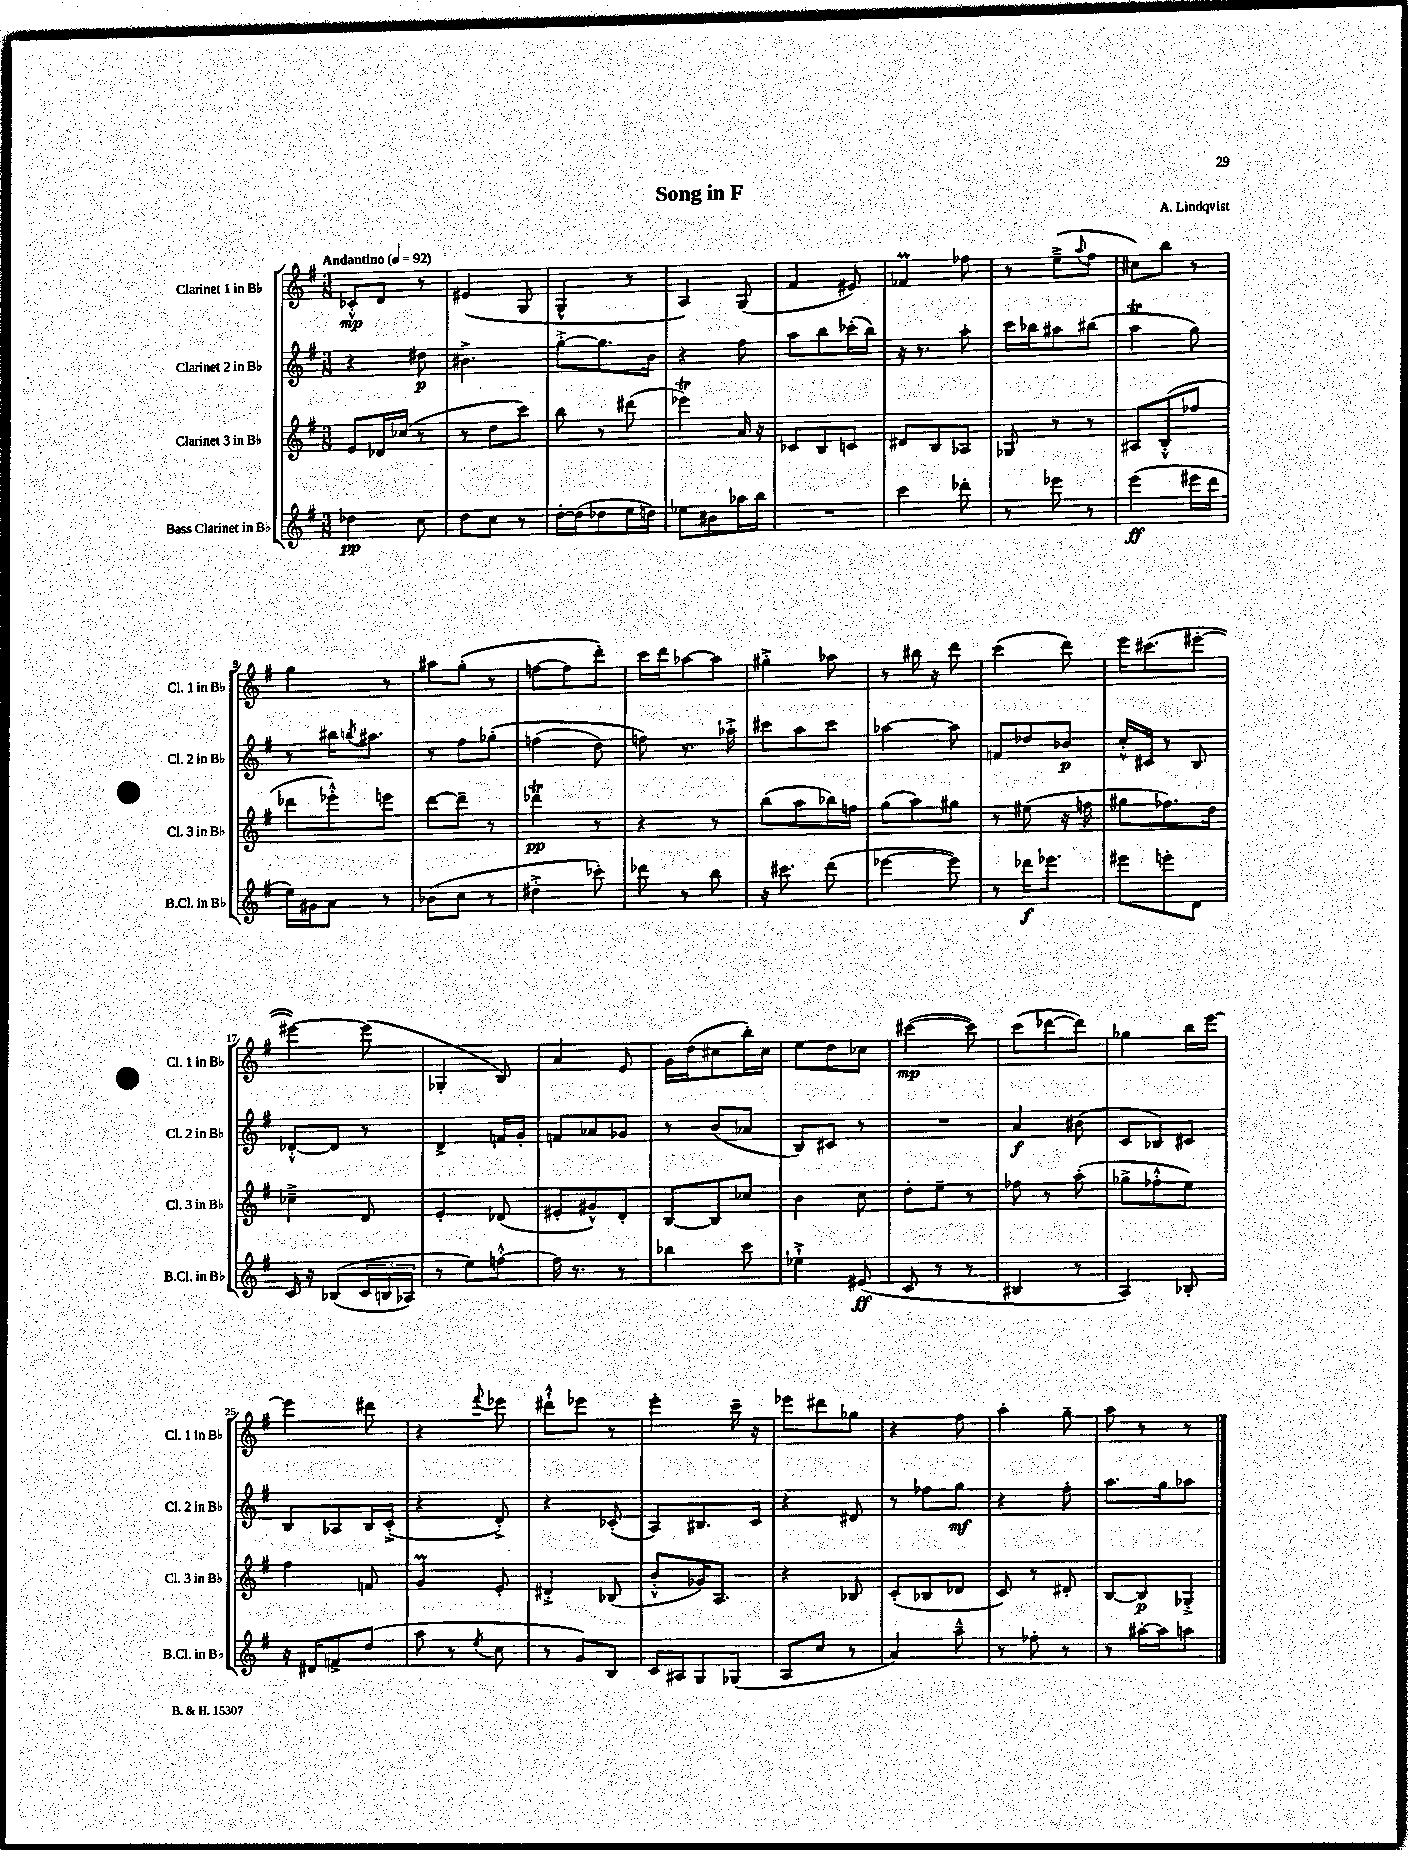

**kern	**dynam	**kern	**dynam	**kern	**dynam	**kern	**dynam
*part4	*part4	*part3	*part3	*part2	*part2	*part1	*part1
*staff4	*staff4	*staff3	*staff3	*staff2	*staff2	*staff1	*staff1
*I"Bass Clarinet in B♭	*	*I"Clarinet 3 in B♭	*	*I"Clarinet 2 in B♭	*	*I"Clarinet 1 in B♭	*
*I'B.Cl. in B♭	*	*I'Cl. 3 in B♭	*	*I'Cl. 2 in B♭	*	*I'Cl. 1 in B♭	*
*clefG2	*	*clefG2	*	*clefG2	*	*clefG2	*
*k[f#]	*	*k[f#]	*	*k[f#]	*	*k[f#]	*
*M3/8	*	*M3/8	*	*M3/8	*	*M3/8	*
*MM92	*	*MM92	*	*MM92	*	*MM92	*
=1	=1	=1	=1	=1	=1	=1	=1
!	!	!	!	!	!	!LO:TX:a:B:t=Andantino	!
4dd-X\	pp	8e/L	.	4r	.	8c-X'^^/L	mp
.	.	16d-X/L	.	.	.	8d/J	.
.	.	(16cc-X/JJ	.	.	.	.	.
8cc\	.	8r	.	8dd#X\	p	8r	.
=2	=2	=2	=2	=2	=2	=2	=2
8dd\L	.	8r	.	4.b#X^\	.	(4e#X/	.
8cc\J	.	8dd\L	.	.	.	.	.
8r	.	8ccc\J)	.	.	.	8G/	.
=3	=3	=3	=3	=3	=3	=3	=3
[16dd'\LL	.	8bb\	.	[8gg'^\L	.	4G^^/	.
(16dd\J]	.	.	.	.	.	.	.
8dd-X\	.	8r	.	8.gg\]	.	.	.
16ee\L	.	(8ddd#X\	.	.	.	8r	.
16ddn\JJ)	.	.	.	16b\Jk	.	.	.
=4	=4	=4	=4	=4	=4	=4	=4
8ee-X\L	.	4eee-XT\)	.	4r	.	4A/)	.
8b#X\	.	.	.	.	.	.	.
16aa-X\L	.	16a/	.	8ff#\	.	(8G/	.
16bb\JJ	.	16r	.	.	.	.	.
=5	=5	=5	=5	=5	=5	=5	=5
4.r	.	8c-X/L	.	8aa\L	.	4f#/	.
.	.	8B/	.	8bb\	.	.	.
.	.	8cn/J	.	(16ccc-X'\L	.	8e#X/)	.
.	.	.	.	16bb\JJ)	.	.	.
=6	=6	=6	=6	=6	=6	=6	=6
4ccc\	.	8d#X/L	.	16r	.	4f-XM/	.
.	.	.	.	8.r	.	.	.
.	.	8B/	.	.	.	.	.
8ddd-X'\	.	8A-X/J	.	8aa'\	.	8ff-X\	.
=7	=7	=7	=7	=7	=7	=7	=7
8r	.	8G-X/	.	16ccc\LL	.	8r	.
.	.	.	.	16bb-X\J	.	.	.
8eee-X\	.	8r	.	8aa#X\	.	(8ee~^\L	.
.	.	.	.	.	.	8qqaa/	.
8r	.	8r	.	(8bb#X\J	.	8ff#\J	.
=8	=8	=8	=8	=8	=8	=8	=8
(4eee\	ff	8A#X/L	.	4aaT\	.	8cc#X\L)	.
.	.	(8B'^^/	.	.	.	8bb\J	.
16eee#X\LL	.	8ff-X/J	.	8gg\)	.	8r	.
16ddd\JJ	.	.	.	.	.	.	.
!!LO:LB:g=z
=9	=9	=9	=9	=9	=9	=9	=9
16ee\LL)	.	8ddd-X\L	.	8r	.	4gg\	.
16g#X\J	.	.	.	.	.	.	.
8a\J	.	8eee-X'^^\)	.	16bb#X\KL	.	.	.
.	.	.	.	8qbbn/	.	.	.
.	.	.	.	8.aa#X\J	.	.	.
8r	.	8eeen\J	.	.	.	8r	.
=10	=10	=10	=10	=10	=10	=10	=10
(8b-X\L	.	[8ddd\L	.	8r	.	8aa#X\L	.
8cc\J	.	8ddd~\J]	.	8ff#\L	.	(8gg'\J	.
8r	.	8r	.	(8gg-X'\J	.	8r	.
=11	=11	=11	=11	=11	=11	=11	=11
4dd#X'^\	.	4ddd-XT\	pp	(4ffn\	.	[8ffn\L	.
.	.	.	.	.	.	8ff\]	.
8ccc-X'\)	.	8r	.	8dd\)	.	8ddd'\J)	.
=12	=12	=12	=12	=12	=12	=12	=12
8ddd-X\	.	4r	.	8ffn\)	.	16ccc\LL	.
.	.	.	.	.	.	16ddd\J	.
8r	.	.	.	8.r	.	[8aa-X\	.
8bb\	.	8r	.	.	.	8aa-\J]	.
.	.	.	.	16aa-X'^\	.	.	.
=13	=13	=13	=13	=13	=13	=13	=13
16r	.	(8bb\L	.	8ccc#X\L	.	4gg#X'^\	.
8.ccc#X\	.	.	.	.	.	.	.
.	.	8aa\	.	8aa\	.	.	.
(8ddd\	.	16bb-X\L)	.	8ccc#\J	.	8aa-X\	.
.	.	16ffn\JJ	.	.	.	.	.
=14	=14	=14	=14	=14	=14	=14	=14
[4eee-X\	.	(8gg\L	.	[4aa-X\	.	8r	.
.	.	8aa\)	.	.	.	16bb#X\	.
.	.	.	.	.	.	16r	.
8eee-\])	.	8gg#X\J	.	8aa-\]	.	8ddd\	.
=15	=15	=15	=15	=15	=15	=15	=15
8r	.	8r	.	8fn/L	.	(4ccc\	.
16ddd-X\KL	f	(8ee#X\	.	8dd-X/	.	.	.
8.eee-X\J	.	.	.	.	.	.	.
.	.	16r	.	8b-X/J	p	8ddd\)	.
.	.	16ffn\	.	.	.	.	.
=16	=16	=16	=16	=16	=16	=16	=16
8eee#X\L	.	8gg#X\L	.	16cc'^^/LL	.	16eee\KL	.
.	.	.	.	16c#X/JJ	.	(8.ccc#X\	.
8eeen'\	.	8.ff-X\)	.	8r	.	.	.
8d\J	.	.	.	8B/	.	[8eee#X'\J	.
.	.	16dd\Jk	.	.	.	.	.
!!LO:LB:g=z
=17	=17	=17	=17	=17	=17	=17	=17
16c/	.	4cc-X~^\	.	[8d-X'^^/L	.	4eee#X\_)	.
16r	.	.	.	.	.	.	.
((8B-X/L	.	.	.	8d-/J]	.	.	.
24c/L	.	8d/	.	8r	.	(8eee#\]	.
24Bn/	.	.	.	.	.	.	.
24A-X/JJ)	.	.	.	.	.	.	.
=18	=18	=18	=18	=18	=18	=18	=18
8r	.	4e'/	.	4d^/	.	4G-X'/	.
8ee\L)	.	.	.	.	.	.	.
[8ffn'^^\J	.	(8d-X/	.	16fn/LL	.	8B/)	.
.	.	.	.	16g'/JJ	.	.	.
=19	=19	=19	=19	=19	=19	=19	=19
16ff\]	.	8e#X'/L	.	8fn/L	.	4a/	.
8.r	.	.	.	.	.	.	.
.	.	8g#X^^/)	.	8a-X/	.	.	.
8r	.	8d'/J	.	8g-X/J	.	8e/	.
=20	=20	=20	=20	=20	=20	=20	=20
4bb-X\	.	[8B/L	.	8r	.	16g\LL	.
.	.	.	.	.	.	(16dd\J	.
.	.	8B/]	.	(8b/L	.	8cc#X\	.
8ccc\	.	8cc-X/J	.	8a-X/J	.	16bb'\L)	.
.	.	.	.	.	.	16cc#\JJ	.
=21	=21	=21	=21	=21	=21	=21	=21
4ee-X`^\	.	4b\	.	8B/L)	.	8ee\L	.
.	.	.	.	8c#X/J	.	8dd\	.
(8e#X/	ff	8cc\	.	8r	.	8cc-X\J	.
=22	=22	=22	=22	=22	=22	=22	=22
8c/	.	8dd'\L	.	4.r	.	([4ccc#X\	mp
8r	.	8ee~\J	.	.	.	.	.
8r	.	8r	.	.	.	8ccc#\])	.
=23	=23	=23	=23	=23	=23	=23	=23
4B#X/	.	8ff-X\	.	4a/	f	(8ccc\L	.
.	.	8r	.	.	.	[8ddd-X\	.
8r	.	(8aa'\	.	(8b#X\	.	8ddd-\J])	.
=24	=24	=24	=24	=24	=24	=24	=24
4A/)	.	8gg-X^\L	.	8c/L	.	4gg-X\	.
.	.	8ff-X'^^\	.	8B-X/)	.	.	.
8B-X'/	.	8ee\J)	.	8c#X/J	.	16bb\LL	.
.	.	.	.	.	.	[16eee\JJ	.
!!LO:LB:g=z
=25	=25	=25	=25	=25	=25	=25	=25
16r	.	4ff#\	.	8B/L	.	4eee\]	.
16d#X/KL	.	.	.	.	.	.	.
8fn^/	.	.	.	8A-X/	.	.	.
(8dd/J	.	8fn/	.	16B/L	.	8ddd#X\	.
.	.	.	.	(16c'^/JJ	.	.	.
=26	=26	=26	=26	=26	=26	=26	=26
8aa\	.	4gM/	.	4r	.	4r	.
8r	.	.	.	.	.	.	.
8qee/	.	.	.	.	.	8qqfff#/	.
8cc\	.	8e'/	.	8d'^/)	.	8eee-X\	.
=27	=27	=27	=27	=27	=27	=27	=27
8r	.	4d#X'^/	.	4r	.	8ddd#X`^^\L	.
8g/L)	.	.	.	.	.	8eee-X\J	.
8B/J	.	(8B-X/	.	(8c-X'/	.	8r	.
=28	=28	=28	=28	=28	=28	=28	=28
16c/LL	.	8b'^^/L	.	8A/L)	.	4eee'\	.
16A#X/J	.	.	.	.	.	.	.
8G/	.	16g-X/K)	.	8.B#X/	.	.	.
.	.	8.A/J	.	.	.	.	.
(8G-X/J	.	.	.	.	.	16ccc~\	.
.	.	.	.	16c/Jk	.	16r	.
=29	=29	=29	=29	=29	=29	=29	=29
8A/L	.	4r	.	4r	.	8eee-X\L	.
8cc/J	.	.	.	.	.	8ddd#X\	.
8r	.	8B-X/	.	8d#X/	.	8gg-X\J	.
=30	=30	=30	=30	=30	=30	=30	=30
4a/)	.	(8c'/L	.	8r	.	4r	.
.	.	8B-X/	.	8ff-X\L	.	.	.
8aa~^^\	.	8d-X/J	.	8gg\J	mf	8ff#\	.
=31	=31	=31	=31	=31	=31	=31	=31
8r	.	8c/)	.	4r	.	4aa'\	.
8ff-X'\	.	8r	.	.	.	.	.
8r	.	8d#X'/	.	8ff#'\	.	8gg~\	.
=32	=32	=32	=32	=32	=32	=32	=32
8r	.	[8B/L	.	8.aa\L	.	8aa\	.
[16aa#X'\LL	.	8B/]	p	.	.	8r	.
16aa#\J]	.	.	.	16gg\k	.	.	.
8aan\J	.	8G-X'^/J	.	8aa-X\J	.	8r	.
==	==	==	==	==	==	==	==
*-	*-	*-	*-	*-	*-	*-	*-
